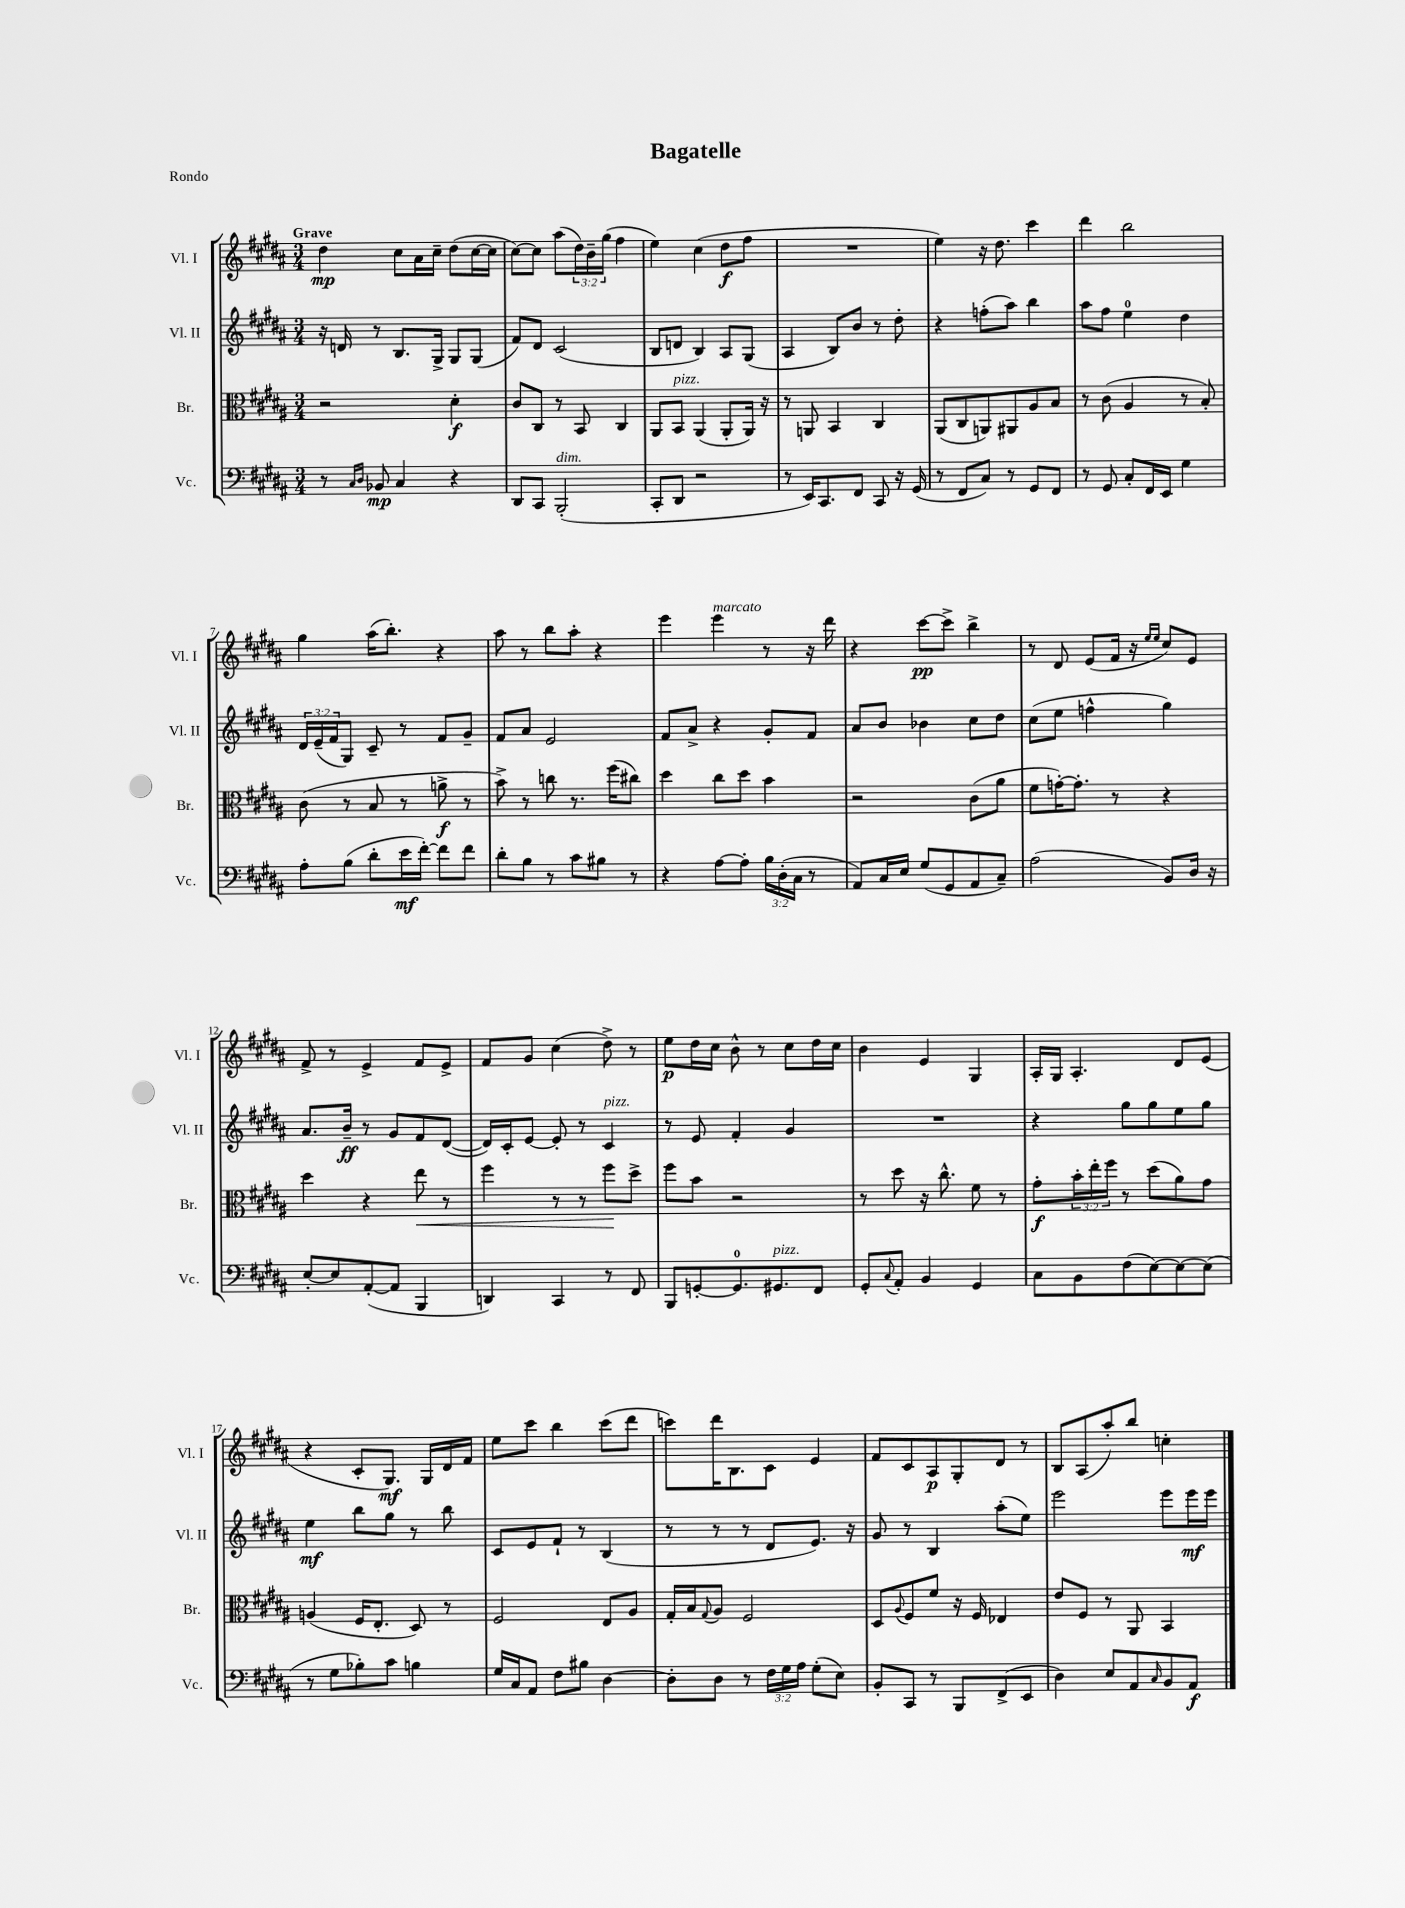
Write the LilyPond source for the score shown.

\header { title = "Bagatelle" piece = "Rondo" }
<<
\new StaffGroup <<
\new Staff = "s0" \with { instrumentName = "Vl. I" shortInstrumentName = "Vl. I" } {
    \clef treble \key b \major \numericTimeSignature \time 3/4 \override Staff.TupletNumber.text = #tuplet-number::calc-fraction-text \tempo "Grave"
    dis''4\mp cis''8 ais'16 cis''16-- dis''8( cis''16~ cis''16 |
    cis''8~) cis''8 ais''8( \tuplet 3/2 { dis''16) b'16-- gis''16( } fis''4 |
    e''4) cis''4( dis''8\f fis''8 |
    R2. |
    e''4) r16 dis''8. cis'''4 |
    dis'''4 b''2 |
    gis''4 ais''16( b''8.-.) r4 |
    ais''8 r8 b''8 ais''8-. r4 |
    e'''4 e'''4^\markup { \italic "marcato" } r8 r16 dis'''16 |
    r4 cis'''8~\pp cis'''8-> b''4-> |
    r8 dis'8 e'8( fis'16 r16 \grace { e''16 e''16 } cis''8) e'8 |
    fis'8-> r8 e'4-> fis'8 e'8-> |
    fis'8 gis'8 cis''4( dis''8->) r8 |
    e''8\p dis''16 cis''16 b'8-^ r8 cis''8 dis''16 cis''16 |
    b'4 e'4 gis4 |
    ais16-. gis16 ais4.-. dis'8 e'8( |
    r4 cis'8-. gis8.\mf) gis16 dis'16 fis'16 |
    e''8 cis'''8 b''4 cis'''8( dis'''8 |
    c'''8) dis'''16 b8. cis'8 e'4 |
    fis'8 cis'8 ais8\p gis8-. dis'8 r8 |
    b8 ais8( ais''8-.) b''8 c''4-. \bar "|." |
}
\new Staff = "s1" \with { instrumentName = "Vl. II" shortInstrumentName = "Vl. II" } {
    \clef treble \key b \major \numericTimeSignature \time 3/4 \override Staff.TupletNumber.text = #tuplet-number::calc-fraction-text
    r16 d'16 r8 b8. gis16-> gis8 gis8( |
    fis'8) dis'8 cis'2( |
    b8 d'8 b4) ais8 gis8( |
    ais4 b8) b'8 r8 dis''8-. |
    r4 f''8-.( ais''8) b''4 |
    ais''8 fis''8 e''4-0 dis''4 |
    \tuplet 3/2 { dis'16 e'16--( fis'16 } gis8) cis'8-- r8 fis'8 gis'8-- |
    fis'8 ais'8 e'2 |
    fis'8 ais'8-> r4 gis'8-. fis'8 |
    ais'8 b'8 bes'4 cis''8 dis''8 |
    cis''8( e''8 f''4-^ gis''4) |
    ais'8. b'16--\ff r8 gis'8 fis'8 dis'8~( |
    dis'16) cis'16-. e'8~ e'8-. r8 cis'4^\markup { \italic "pizz." } |
    r8 e'8 fis'4-. gis'4 |
    R2. |
    r4 gis''8 gis''8 e''8 gis''8 |
    e''4\mf b''8 gis''8 r8 b''8 |
    cis'8 e'8 fis'8-! r8 b4( |
    r8 r8 r8 dis'8 e'8.) r16 |
    gis'8 r8 b4 ais''8-.( e''8) |
    e'''2 e'''8 e'''16\mf e'''16 \bar "|." |
}
\new Staff = "s2" \with { instrumentName = "Br." shortInstrumentName = "Br." } {
    \clef alto \key b \major \numericTimeSignature \time 3/4 \override Staff.TupletNumber.text = #tuplet-number::calc-fraction-text
    r2 dis'4-.\f |
    cis'8 cis8 r8 b,8 cis4 |
    ais,8 b,8^\markup { \italic "pizz." } ais,4( ais,8-. ais,16) r16 |
    r8 a,8 b,4 cis4 |
    ais,8( cis8 a,8) ais,8 ais8 b8 |
    r8 cis'8( ais4 r8 b8-.) |
    cis'8( r8 b8 r8 a'8->\f r8 |
    b'8->) r8 c''8 r8. fis''16( cis''8) |
    dis''4 cis''8 dis''8 b'4 |
    r2 cis'8( ais'8 |
    fis'8 g'16~-.) g'8.-. r8 r4 |
    dis''4 r4 e''8\< r8 |
    fis''4 r8 r8 fis''8\! dis''8-> |
    fis''8 b'8 r2 |
    r8 dis''8 r16 cis''8.-^ fis'8 r8 |
    gis'8-.\f \tuplet 3/2 { b'16-. e''16-. fis''16 } r8 dis''8( ais'8) gis'8 |
    a4( fis16 e8.-. dis8) r8 |
    fis2 e8 ais8 |
    gis16-. b16 \appoggiatura { gis8 } ais8 fis2 |
    dis8 \appoggiatura { ais8 } fis8 fis'8 r16 fis16 ees4 |
    e'8 fis8 r8 ais,8 b,4 \bar "|." |
}
\new Staff = "s3" \with { instrumentName = "Vc." shortInstrumentName = "Vc." } {
    \clef bass \key b \major \numericTimeSignature \time 3/4 \override Staff.TupletNumber.text = #tuplet-number::calc-fraction-text
    r8 \grace { cis16 dis16 } bes,8\mp cis4 r4 |
    dis,8 cis,8 b,,2-.^\markup { \italic "dim." }( |
    cis,8-. dis,8 r2 |
    r8 e,16) cis,8. fis,8 cis,8 r16 gis,16( |
    r8 fis,8 cis8) r8 gis,8 fis,8 |
    r8 gis,8 cis8-. fis,16 e,16 gis4 |
    ais8-. b8( dis'8-. e'16\mf fis'16~-.) fis'8 fis'8 |
    dis'8-. b8 r8 cis'8 bis8 r8 |
    r4 ais8~ ais8-. \tuplet 3/2 { b16 dis16-.( cis16 } r8 |
    ais,8) cis16 e16 gis8( gis,8 ais,8 cis8--) |
    ais2( b,8) dis16 r16 |
    e8~-. e8 ais,8~-.( ais,8 b,,4 |
    d,4) cis,4 r8 fis,8 |
    b,,8 g,8~-. g,8.-0 gis,8.^\markup { \italic "pizz." } fis,8 |
    gis,8-. \appoggiatura { cis8 } ais,8-. b,4 gis,4 |
    cis8 b,8 fis8( e8~) e8~ e8( |
    r8 gis8 bes8-.) cis'8 b4 |
    gis16 cis16 ais,8 fis8 bis8 dis4~ |
    dis8-. dis8 r8 \tuplet 3/2 { fis16 gis16 ais16 } gis8-.( e8) |
    b,8-. cis,8 r8 b,,8 fis,8->( e,8 |
    dis4) e8 ais,8 \grace { cis16 } b,8 ais,8\f \bar "|." |
}
>>
>>
